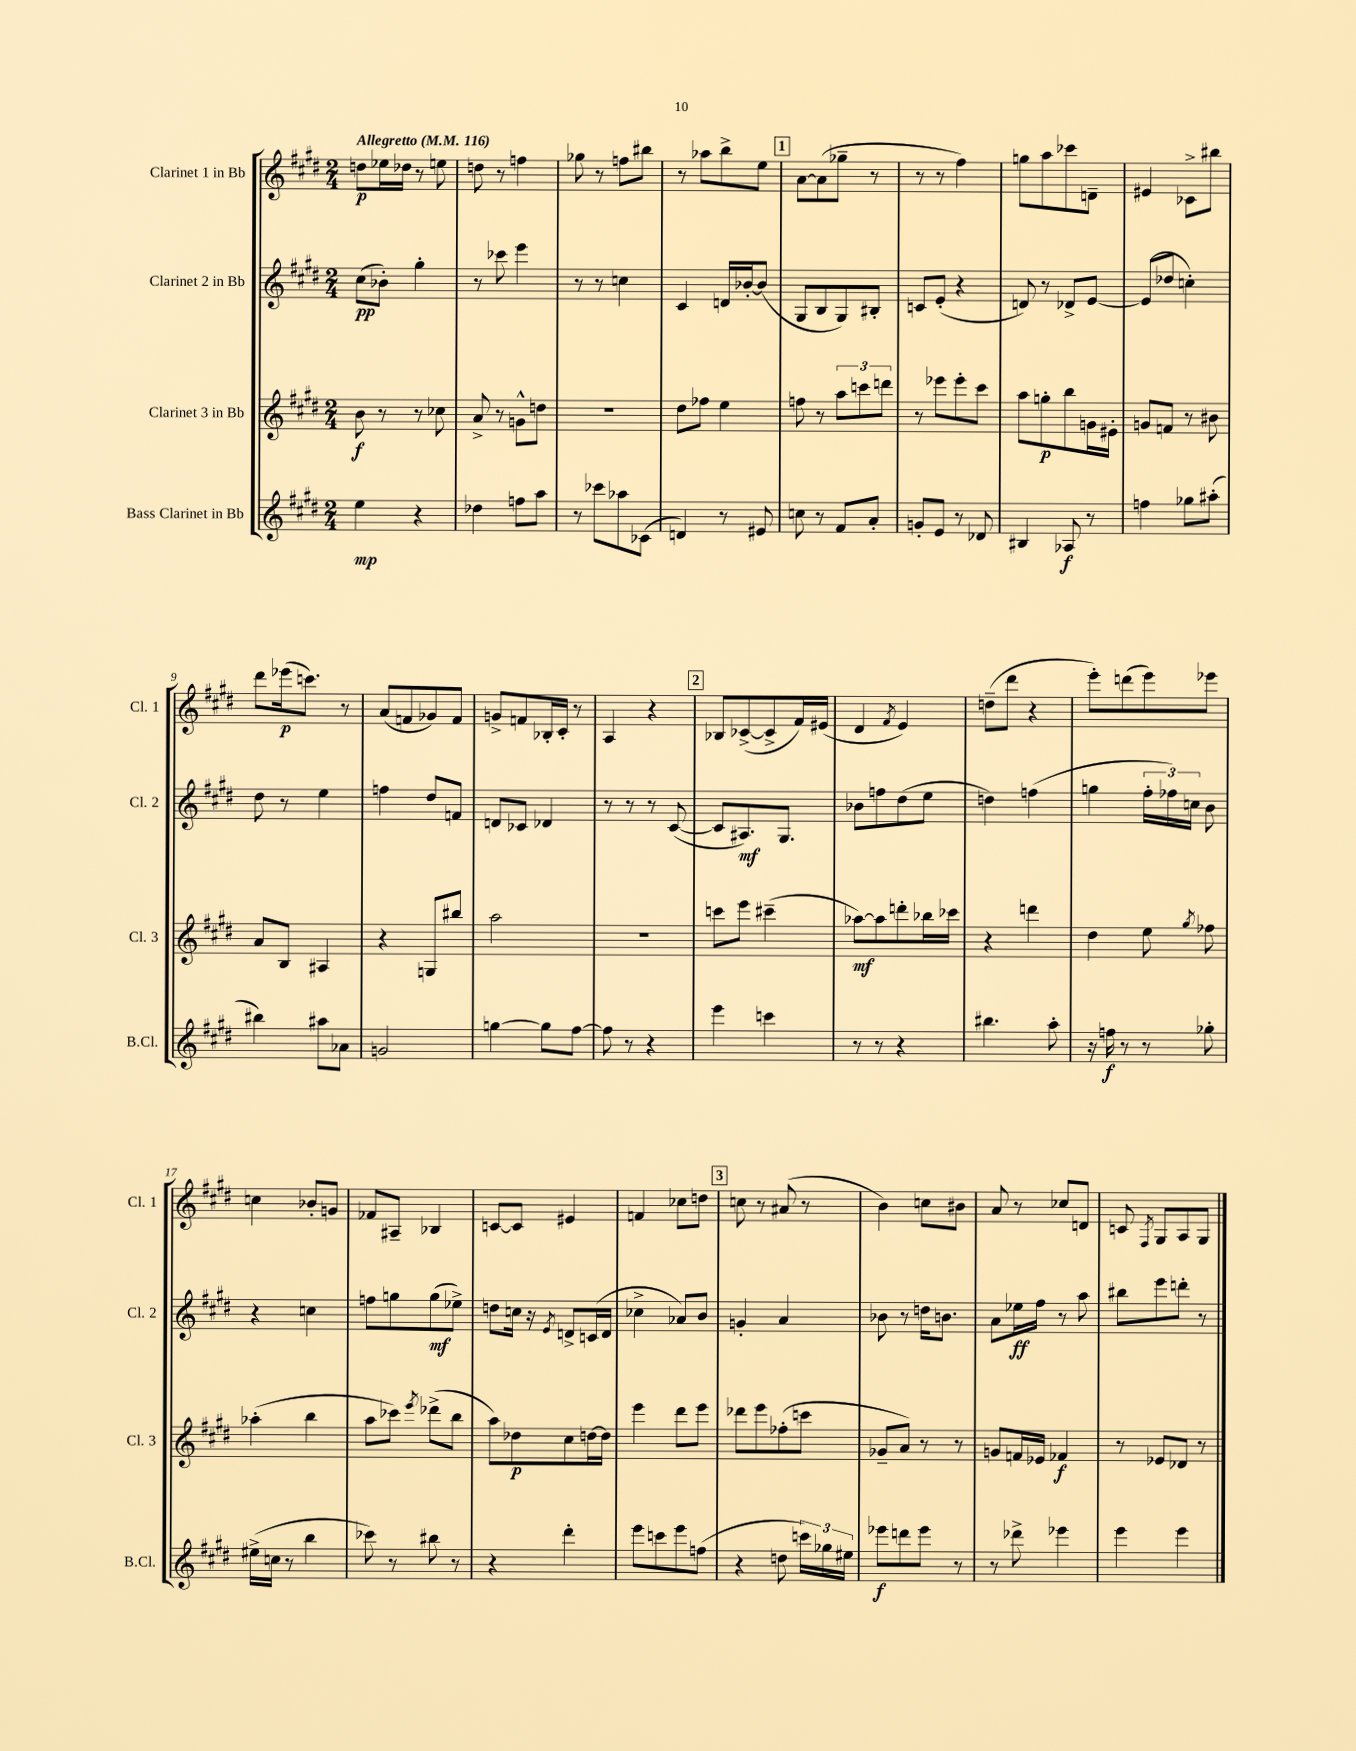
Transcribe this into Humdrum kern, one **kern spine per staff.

**kern	**kern	**kern	**kern
*staff4	*staff3	*staff2	*staff1
*clefG2	*clefG2	*clefG2	*clefG2
*k[f#c#g#d#]	*k[f#c#g#d#]	*k[f#c#g#d#]	*k[f#c#g#d#]
*M2/4	*M2/4	*M2/4	*M2/4
*MM116	*MM116	*MM116	*MM116
4ee\	8b\	(8cc#\L	8dd\L
.	8r	8b-'\J)	16ee-\L
.	.	.	16dd-\JJ
4r	8r	4gg#'\	8r
.	8cc-\	.	8ee\
=	=	=	=
4dd-\	8a^/	8r	8dd\
.	8r	8ccc-\	8r
8ff\L	8g^^\L	4eee\	4ff\
8aa\J	8dd\J	.	.
=	=	=	=
8r	2r	8r	8gg-\
8ccc-\L	.	8r	8r
8aa-\	.	4cc\	8ff\L
(8c-\J	.	.	8bb#\J
=	=	=	=
4d/)	8dd#\L	4c#/	8r
.	8ff-\J	.	8aa-\L
8r	4ee\	16d/LL	8bb^\
.	.	[16b-'/J	.
8e#/	.	(8b-/]J	8ee\J
=	=	=	=
8cc\	8ff\	8G#/L	[8a\L
8r	8r	8B/	(8a\]
8f#/L	12aa\L	8G#/)	8gg-~\J
.	12ccc\	.	.
8a'/J	.	8B#'/J	8r
.	12ddd\J	.	.
=	=	=	=
8g'/L	8r	8c/L	8r
8e/J	8eee-\L	(8e'/J	8r
8r	8eee-'\	4r	4ff#\)
8d-/	8ccc#\J	.	.
=	=	=	=
4B#/	8aa\L	8d/)	8gg\L
.	8gg'\	8r	8aa\
8A-/	8bb\	8d-^/L	8ccc-\
8r	16g\L	[8e/J	8d~\J
.	16e#'\JJ	.	.
=	=	=	=
4ff\	8g/L	(8e/]L	4e#/
.	8f/J	8dd-/J	.
8gg-\L	8r	4cc'\)	8c-^\L
(8aa#'\J	8b#\	.	8bb#\J
=	=	=	=
4bb#\)	8a/L	8dd#\	8ddd#\L
.	8B/J	8r	(16eee-\k
.	.	.	8.ccc\J)
8aa#\L	4A#/	4ee\	.
8a-\J	.	.	8r
=	=	=	=
2g/	4r	4ff\	(8a/L
.	.	.	8f/
.	8G/L	8dd#/L	8g-/)
.	8bb#/J	8f/J	8f/J
=	=	=	=
[4gg\	2aa\	8d/L	8g^/L
.	.	8c-/J	8f/
8gg\]L	.	4d-/	16B-'/L
.	.	.	16c#'/JJ
[8ff#\J	.	.	8r
=	=	=	=
8ff#\]	2r	8r	4A/
8r	.	8r	.
4r	.	8r	4r
.	.	([8c#/	.
=	=	=	=
4eee\	8ccc\L	8c#/]L	8B-/L
.	8eee\J	8.A#/)	([8c-^/
4ccc\	(4ccc#~\	.	8c-^/]
.	.	8.G#/J	.
.	.	.	16f#/L)
.	.	.	(16e#/JJ
=	=	=	=
8r	[8aa-\L)	8b-\L	4d#/
8r	8aa-\]	8ff\	.
.	.	.	8qf#/
4r	8ddd'\	(8dd#\	4e/)
.	16bb-\L	8ee\J	.
.	16ccc-\JJ	.	.
=	=	=	=
4.bb#\	4r	4dd\)	(8dd~\L
.	.	.	8ddd#\J
.	4ddd\	(4ff\	4r
8aa'\	.	.	.
=	=	=	=
16r	4dd#\	4gg\	8eee'\L)
16ff\	.	.	.
8r	.	.	(8ddd\
8r	8ee\	24ff#'\LL	8eee\)
.	.	24ff-\)	.
.	.	24cc\JJ	.
.	8qgg#/	.	.
8gg-'\	8ff-\	8b\	8eee-\J
=	=	=	=
(16ee#^\LL	(4aa-'\	4r	4cc\
16cc\JJ	.	.	.
8r	.	.	.
4bb\	4bb\	4cc\	8b-'/L
.	.	.	8g/J
=	=	=	=
8ccc-\)	8aa\L	8ff\L	8f-/L
8r	8ccc-\J)	8gg\	8A#~/J
.	8qeee/	.	.
8bb#\	(8ddd-^\L	(8gg\	4B-/
8r	8bb\J	8ee-^\J)	.
=	=	=	=
4r	8aa\L)	8dd\L	[8c/L
.	8dd-\	16cc\Jk	8c/]J
.	.	16r	.
.	.	8qe/	.
4ddd#'\	8cc#\	8d^/L	4e#/
.	[16dd\L	(16c/L	.
.	16dd\]JJ	16d/JJ	.
=	=	=	=
8eee\L	4eee\	4cc-^\	4f/
8ccc\	.	.	.
8eee\	8ddd#\L	8a-/L)	8cc-\L
(8ff\J	8eee\J	8b/J	8dd\J
=	=	=	=
4r	8ddd-\L	4g'/	8cc\
.	8eee\	.	8r
8dd\	(8ff-'\	4a/	(8a#/
24ccc\LL)	8ccc\J	.	8r
24gg-\	.	.	.
24ee#\JJ	.	.	.
=	=	=	=
8eee-\L	8g-~/L	8b-\	4b\)
8ddd\	8a/J)	8r	.
8eee-\J	8r	16dd\LK	8cc\L
.	.	8.b\J	.
8r	8r	.	8b#\J
=	=	=	=
8r	8g/L	8a\L	8a/
8ddd-^\	16f/L	16ee-\L	8r
.	16e-/JJ	16ff#\JJ	.
4eee-\	4f-/	8r	8cc-/L
.	.	8aa\	8d/J
=	=	=	=
4eee\	8r	8bb#\L	8c/
.	.	.	8qF#/
.	8e-/L	8eee\	8G#/L
4eee\	8d-/J	8ddd'\J	8A/
.	8r	8r	8G#/J
==	==	==	==
*-	*-	*-	*-
